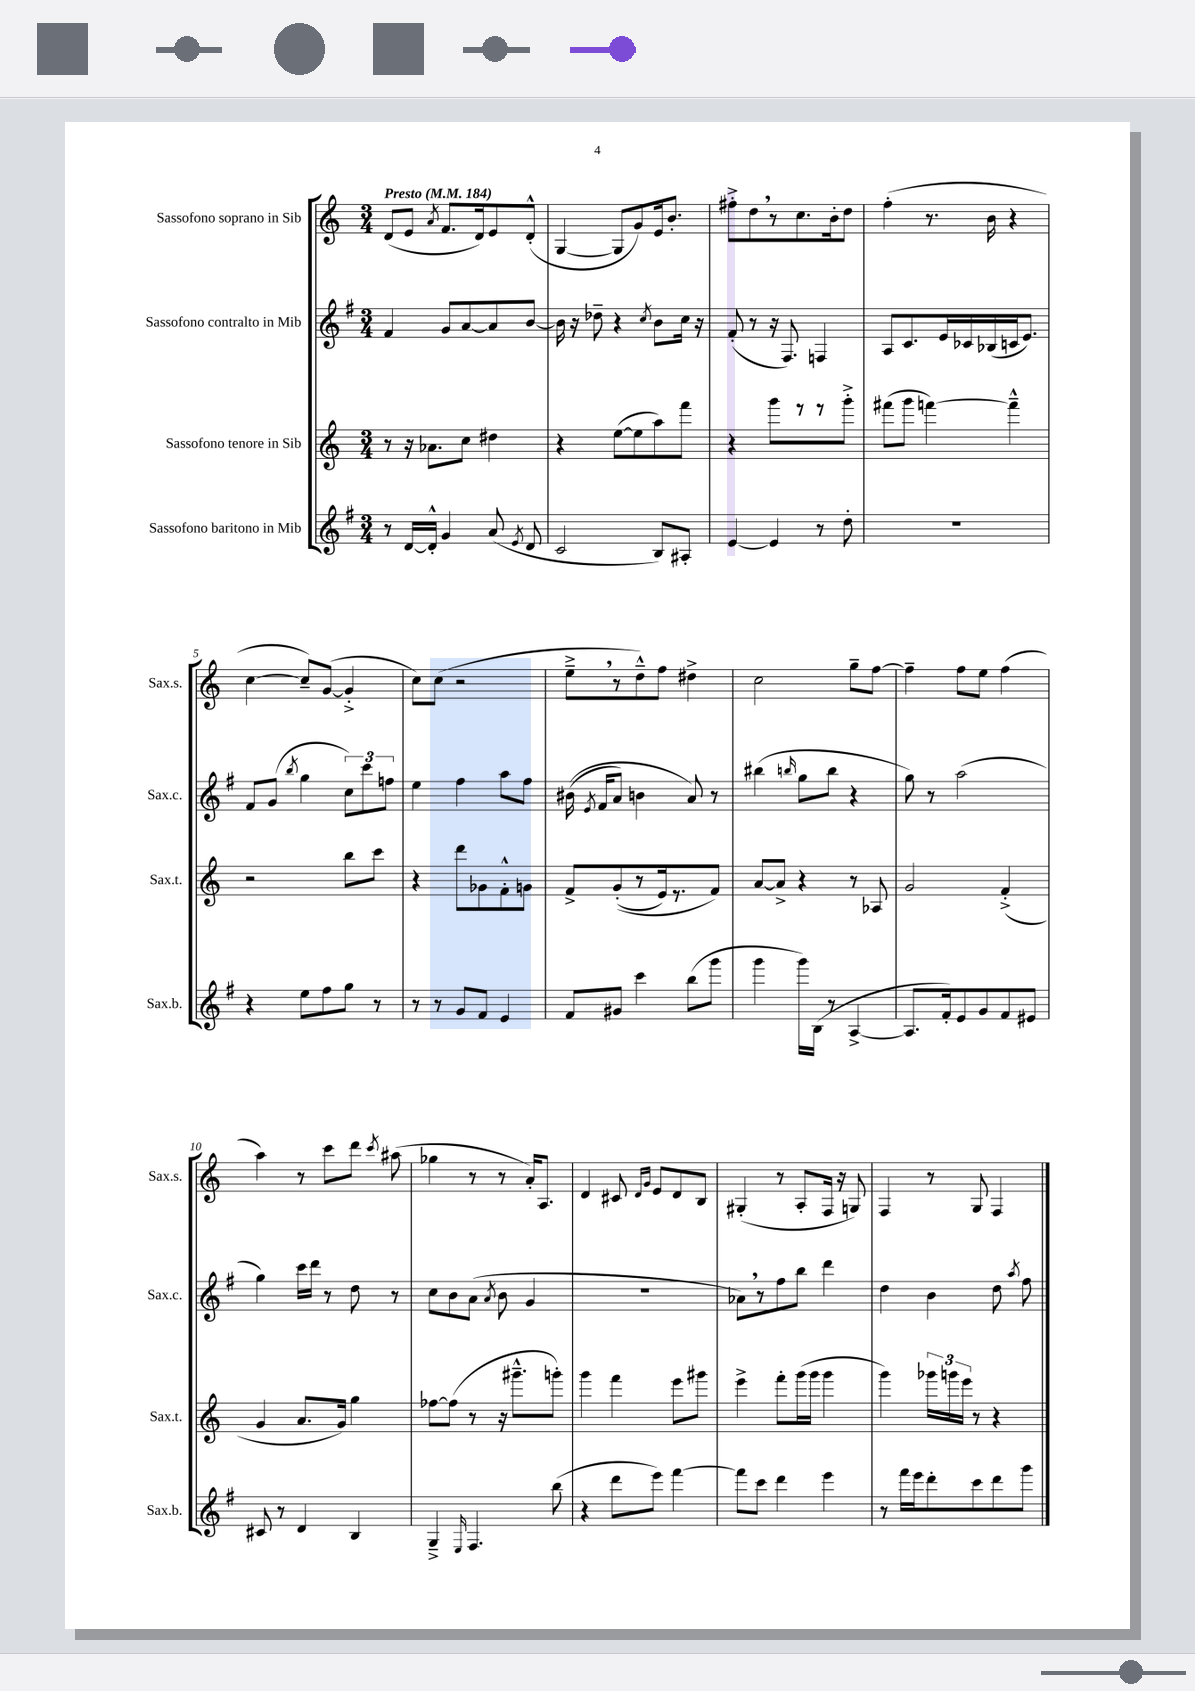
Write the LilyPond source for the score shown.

<<
\new StaffGroup <<
\new Staff = "s0" \with { instrumentName = "Sassofono soprano in Sib" shortInstrumentName = "Sax.s." } {
    \clef treble \key c \major \numericTimeSignature \time 3/4 \tempo "Presto" 4 = 184
    \autoBeamOff d'8[( e'8] \acciaccatura { a'8 } f'8.[ d'16) e'8 d'8]-.-^( |
    g4~ g8[ g'8) e'16 b'8.]-. |
    fis''8[-.-> d''8 \breathe r8 c''8. b'16-. d''8] |
    f''4-.( r8. b'16 r4 |
    c''4~ c''8[--) g'8]~( g'4-.-> |
    c''8[) c''8]( r2 |
    e''8[---> \breathe r8 d''8---^) f''8] dis''4-> |
    c''2 g''8[-- f''8]~ |
    f''4-- f''8[ e''8] f''4( |
    a''4) r8 c'''8[ d'''8] \acciaccatura { c'''8 } ais''8( |
    ges''4 r8 r8 a'16[-.) a8.] |
    d'4 cis'8 \grace { d'16[ g'16] } e'8[ d'8 b8] |
    gis4-.( r8 a8[-. f16] r16 g8) |
    f4 r8 g8 f4 \bar "|." |
}
\new Staff = "s1" \with { instrumentName = "Sassofono contralto in Mib" shortInstrumentName = "Sax.c." } {
    \clef treble \key g \major \numericTimeSignature \time 3/4
    \autoBeamOff fis'4 g'8[ a'8~ a'8 b'8]~ |
    b'16 r16 des''8-- r4 \acciaccatura { c''8 } b'8[ c''16] r16 |
    fis'8-.( r8 r16 fis8.) f4 |
    a8[ c'8. e'16 ces'16 bes16( c'16 e'8.]) |
    fis'8[ g'8]( \acciaccatura { b''8 } g''4 \tuplet 3/2 { c''8[) c'''8 f''8] } |
    e''4 fis''4 a''8[ fis''8] |
    bis'16(\( \acciaccatura { e'8 } fis'16[ a'8]) b'4 a'8\) r8 |
    bis''4( \grace { b''16 } g''8[ b''8] r4 |
    g''8) r8 a''2( |
    g''4) c'''16[ d'''16] r8 d''8 r8 |
    c''8[ b'8 a'8]( \acciaccatura { a'8 } b'8 g'4 |
    R2. |
    aes'8[) \breathe r8 fis''8 b''8] d'''4 |
    d''4 b'4 d''8 \acciaccatura { a''8 } fis''8 \bar "|." |
}
\new Staff = "s2" \with { instrumentName = "Sassofono tenore in Sib" shortInstrumentName = "Sax.t." } {
    \clef treble \key c \major \numericTimeSignature \time 3/4
    \autoBeamOff r8 r16 aes'8.[ c''8] dis''4 |
    r4 e''8[~( e''8 a''8) f'''8] |
    r4 g'''8[ r8 r8 g'''8]-.-> |
    fis'''8[( g'''8] f'''4~) f'''4---^ |
    r2 b''8[ c'''8] |
    r4 d'''8[ ges'8 f'8-.-^ g'8] |
    f'8[-> g'8-.(\( r8 e'16) r8. f'8]\) |
    a'8[~ a'8]-> r4 r8 aes8 |
    g'2 f'4-.->( |
    g'4 a'8.[ g'16]) g''4 |
    fes''8[~ fes''8]( r8 r16 gis'''8.[---^ g'''8]-.) |
    g'''4 f'''4 e'''8[ gis'''8] |
    e'''4-> f'''8[-. g'''16( g'''16] g'''4 |
    g'''4) \tuplet 3/2 { ges'''16[ g'''16 e'''16] } r8 r4 \bar "|." |
}
\new Staff = "s3" \with { instrumentName = "Sassofono baritono in Mib" shortInstrumentName = "Sax.b." } {
    \clef treble \key g \major \numericTimeSignature \time 3/4
    \autoBeamOff r8 d'16[~ d'16]-.-^ g'4 a'8( \acciaccatura { e'8 } d'8 |
    c'2 b8[) ais8]-. |
    e'4~ e'4 r8 d''8-. |
    R2. |
    r4 e''8[ fis''8 g''8] r8 |
    r8 r8 g'8[ fis'8] e'4 |
    fis'8[ gis'8] c'''4 b''8[( g'''8] |
    g'''4 g'''16[) b16]( r8 a4~-> |
    a8.[ fis'16-.) e'8 g'8 fis'8 eis'8] |
    cis'8 r8 d'4 b4 |
    g4---> \grace { e16 } fis4. b''8( |
    r4 d'''8[ e'''8]) fis'''4~ |
    fis'''8[ c'''8] d'''4 e'''4 |
    r8 fis'''16[ e'''16 d'''8-. c'''8 d'''8 g'''8] \bar "|." |
}
>>
>>
